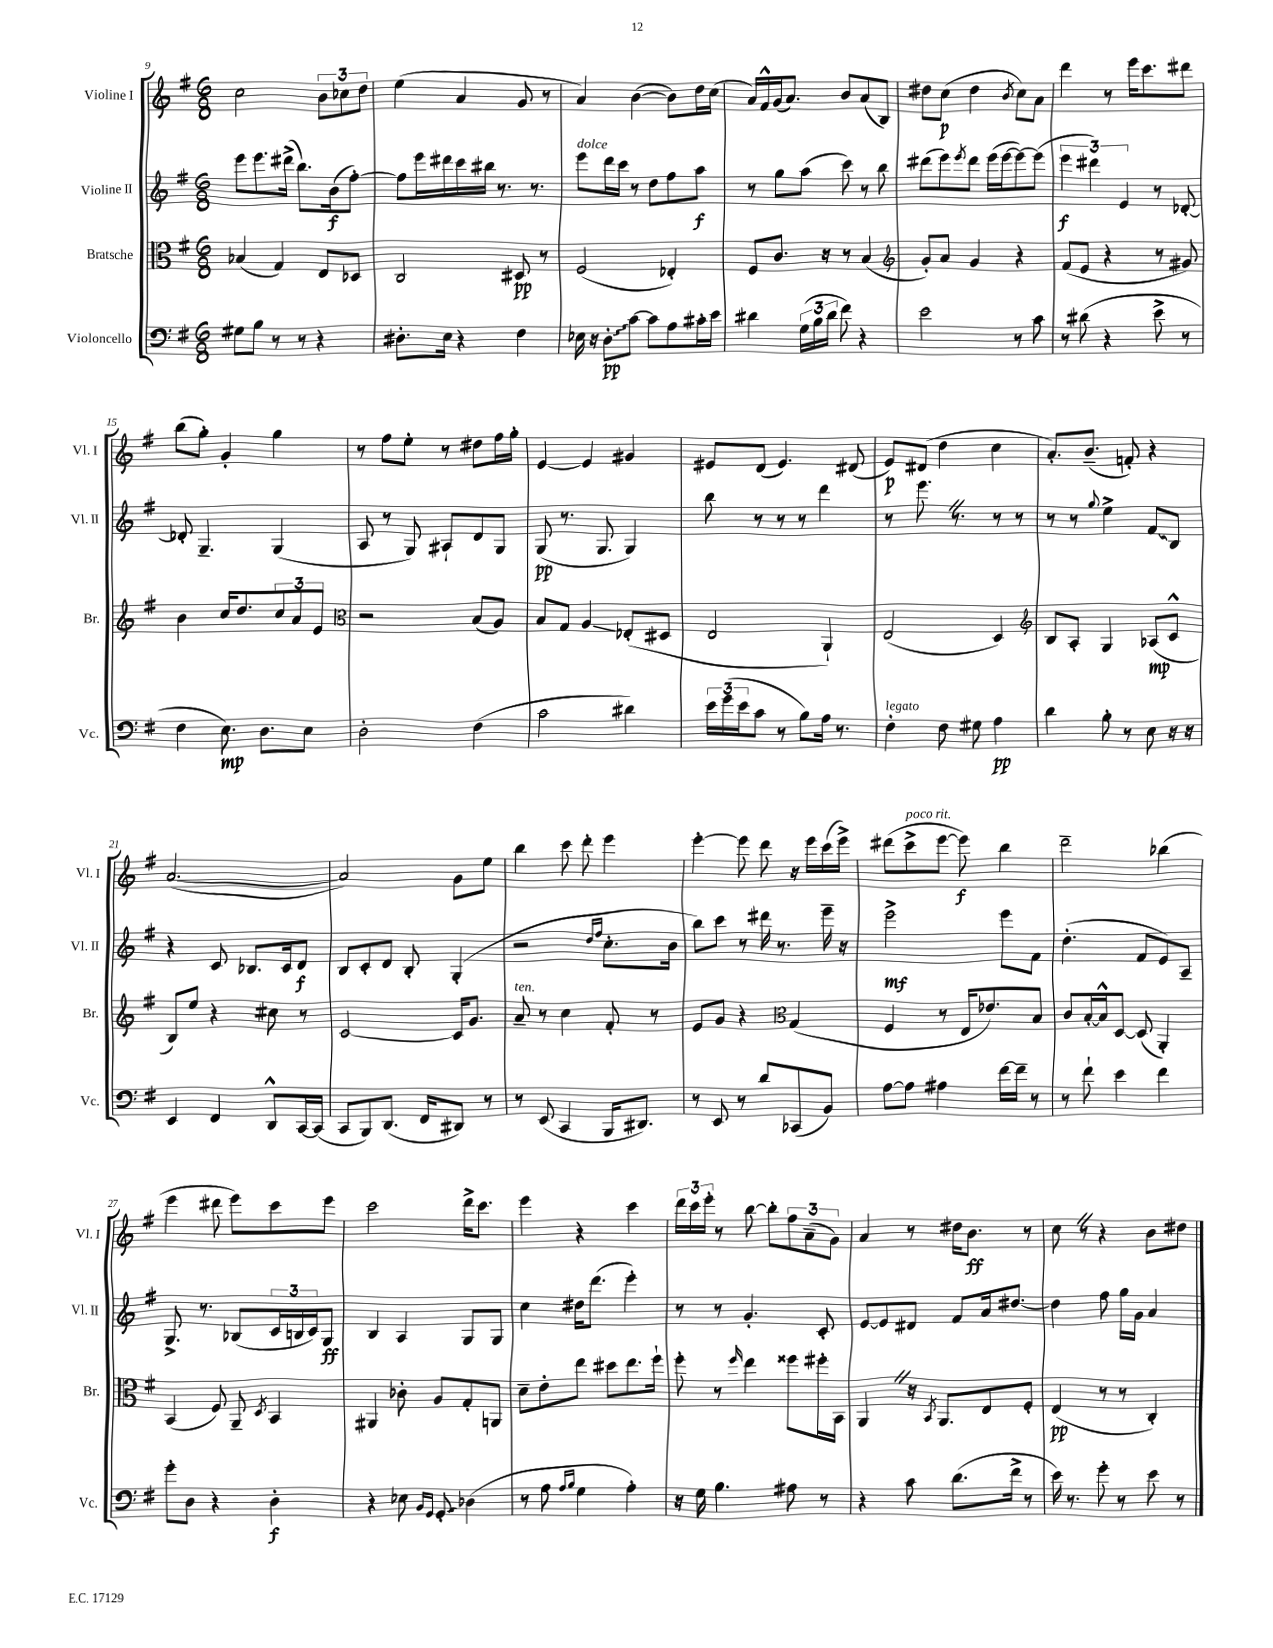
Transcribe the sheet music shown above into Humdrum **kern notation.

**kern	**kern	**kern	**kern
*staff4	*staff3	*staff2	*staff1
*clefF4	*clefC3	*clefG2	*clefG2
*k[f#]	*k[f#]	*k[f#]	*k[f#]
*M6/8	*M6/8	*M6/8	*M6/8
8G#	(4B-	8eee	2cc
8B	.	8.eee	.
8r	4G)	.	.
.	.	(16ddd#^	.
8r	.	8.bb)	.
4r	8E	.	12b
.	.	(16b	.
.	.	.	12cc-
.	8D-	[8ff#')	.
.	.	.	12dd
=	=	=	=
8.D#'	2C	8ff#]	(4ee
.	.	16eee	.
16E	.	16ddd#	.
4r	.	16ccc	4a
.	.	16bb#	.
.	.	8.r	.
4F#	8D#	.	8g
.	.	8.r	.
.	8r	.	8r
=	=	=	=
16E-	(2F#	8eee	4a)
16r	.	.	.
8D'	.	16ddd	.
.	.	16ccc	.
[8c	.	8r	([4b
8c]	.	8dd	.
8A	4E-')	8ff#	8b])
16c#'	.	8aa	16dd
16e	.	.	(16cc
=	=	=	=
4d#	8F#	8r	16a)
.	.	.	16f#^^
.	8.c	8gg	(16g
.	.	.	8.a)
(24G	.	(8aa	.
24B	.	.	.
.	16r	.	.
24d#	.	.	.
8f#)	8r	8ccc)	8b
4r	(4B	8r	(8a
.	.	8bb	8B)
=	=	=	=
*	*clefG2	*	*
2e	8g')	(8ddd#	8dd#
.	8a	8eee)	(8cc
.	.	8qeee	.
.	4g	8ddd#	4dd#
.	.	(16eee	.
.	.	[16eee	.
.	.	.	8qb
8r	4r	8eee_)	8cc)
8c	.	(8eee]	8a
=	=	=	=
8r	(8f#	6eee	4ddd
(8d#	8e	.	.
.	.	6ddd#)	.
4r	4r	.	8r
.	.	6e	.
.	.	.	16eee
.	.	.	8.ccc
8e^	8r	8r	.
8r	8g#)	[8d-'	8ddd#
=	=	=	=
4F#	4b	8d-']	(8bb
.	.	4.G~	8gg')
8.E)	16cc	.	4g'
.	8.dd	.	.
8.D	.	.	.
.	12cc	(4G	4gg
.	12a	.	.
8E	.	.	.
.	12e	.	.
=	=	=	=
*	*clefC3	*	*
2D'	2r	8A	8r
.	.	8r	8ff#
.	.	8G)	8ee'
.	.	8A#`	8r
(4F#	(8B	8d	8dd#
.	8A)	8G	16ff#
.	.	.	16gg'
=	=	=	=
2c	8B	(8G	[4e
.	8G	8.r	.
.	4A	.	4e]
.	.	8.G	.
4d#)	(8E-'	4G)	4g#
.	8D#	.	.
=	=	=	=
24e	2E	8bb	8e#
(24g	.	.	.
24e	.	.	.
8c	.	8r	(8d
8r	.	8r	4.e#)
8B)	.	8r	.
16A	4AA`)	4ddd	.
8.r	.	.	.
.	.	.	(8d#
=	=	=	=
4F#'	(2E	8r	8e)
.	.	8.eee	(8d#
8F#	.	.	4dd
.	.	8.r	.
8G#	.	.	.
4A	4D)	8r	4cc
.	.	8r	.
=	=	=	=
*	*clefG2	*	*
4d	8B	8r	8.a')
.	8A'	8r	.
.	.	.	(8.b~
.	.	8qqgg	.
8B'	4G	4ee^	.
8r	.	.	8f')
8E	(8A-	8f#	4r
16r	8c^^	8B	.
16r	.	.	.
=	=	=	=
4EE	8B)	4r	([2.a
.	8ee	.	.
4FF#	4r	8c	.
.	.	8.B-	.
8DD^^	8cc#	.	.
.	.	16c	.
[16CC	8r	8d	.
(16CC]	.	.	.
=	=	=	=
8CC	[2c	8B	2a])
8BBB)	.	8c'	.
(8.DD	.	8d	.
.	.	8B'	.
16FF#	.	.	.
8DD#)	16c]	(4G'	8g
.	8.g	.	.
8r	.	.	8ee
=	=	=	=
8r	8a~	2r	4bb
(8EE	8r	.	.
4CC	4cc	.	8ccc
.	.	.	8ddd'
.	.	16qqdd	.
.	.	16qqff#	.
16BBB	8f#'	8.cc'	4eee
8.DD#)	.	.	.
.	8r	.	.
.	.	16b	.
=	=	=	=
8r	8e	8bb)	[4eee'
8EE	8g	8ccc	.
8r	4r	8r	8eee]
8d	.	16ddd#	8ddd
.	.	8.r	.
*	*clefC3	*	*
(8CC-	(4G	.	16r
.	.	.	16eee
8BB)	.	16eee~	(16ccc
.	.	16r	16eee^)
=	=	=	=
[8A	4F#	2eee^	(8ddd#
8A]	.	.	8ccc^
4A#	8r	.	[8eee
.	16E	.	8eee])
.	8.e-)	.	.
[16f#	.	8eee	4bb
16f#~]	.	.	.
8r	8B	8f#	.
=	=	=	=
8r	8c	(4.dd'	2ddd~
8f#`	[16B'	.	.
.	16B^^]	.	.
4e	[8D	.	.
.	(8D]	8f#	.
4f#	4AA')	8e)	(4bb-
.	.	8A~	.
=	=	=	=
8g'	(4BB	8.G^	4eee
8D	.	.	.
.	.	8.r	.
4r	8F#)	.	8ddd#
.	8AA~	(8B-	8eee)
.	8qD	.	.
4D'	4BB	24c	8ccc
.	.	24B	.
.	.	24c)	.
.	.	8G	8eee
=	=	=	=
4r	4AA#	4B	2ccc
8E-	8c-'	4A	.
16qqBB	.	.	.
16qqGG	.	.	.
8GG'	8A	.	.
(4D-	8G'	8G	16ddd^
.	.	.	8.ccc
.	8AA	8G	.
=	=	=	=
8r	8d~	4cc	4eee
8A	8e'	.	.
16qqA	.	.	.
16qqB	.	.	.
4G	8ee	16dd#	4r
.	.	(8.ddd	.
.	8dd#	.	.
4A')	8.ee	4eee')	4ccc
.	16ff#`	.	.
=	=	=	=
16r	8ff#'	8r	24ddd
.	.	.	24ccc
16G	.	.	.
.	.	.	24eee'
4.B	8r	8r	8r
.	16qqff#	.	.
.	4ee	4.g'	[8bb
.	.	.	8bb']
8A#	8ff##	.	12ff#
.	.	.	(12a~
8r	16ff#'	8c'	.
.	.	.	12g)
.	16BB	.	.
=	=	=	=
4r	4AA	[8e	4a
.	.	8e]	.
8c	16r	8d#	8r
.	8qBB	.	.
.	8.AA	.	.
(8.d	.	8f#	16dd#
.	.	.	8.b
.	8E	16a	.
16f#^	.	[8.dd#	.
8r	8F#'	.	8r
=	=	=	=
16e)	(4E	4dd#]	8cc
8.r	.	.	.
.	.	.	8r
8g'	8r	8ff#	4r
8r	8r	16gg	.
.	.	16g	.
8e	4C')	4a	8b
8r	.	.	8dd#
==	==	==	==
*-	*-	*-	*-
